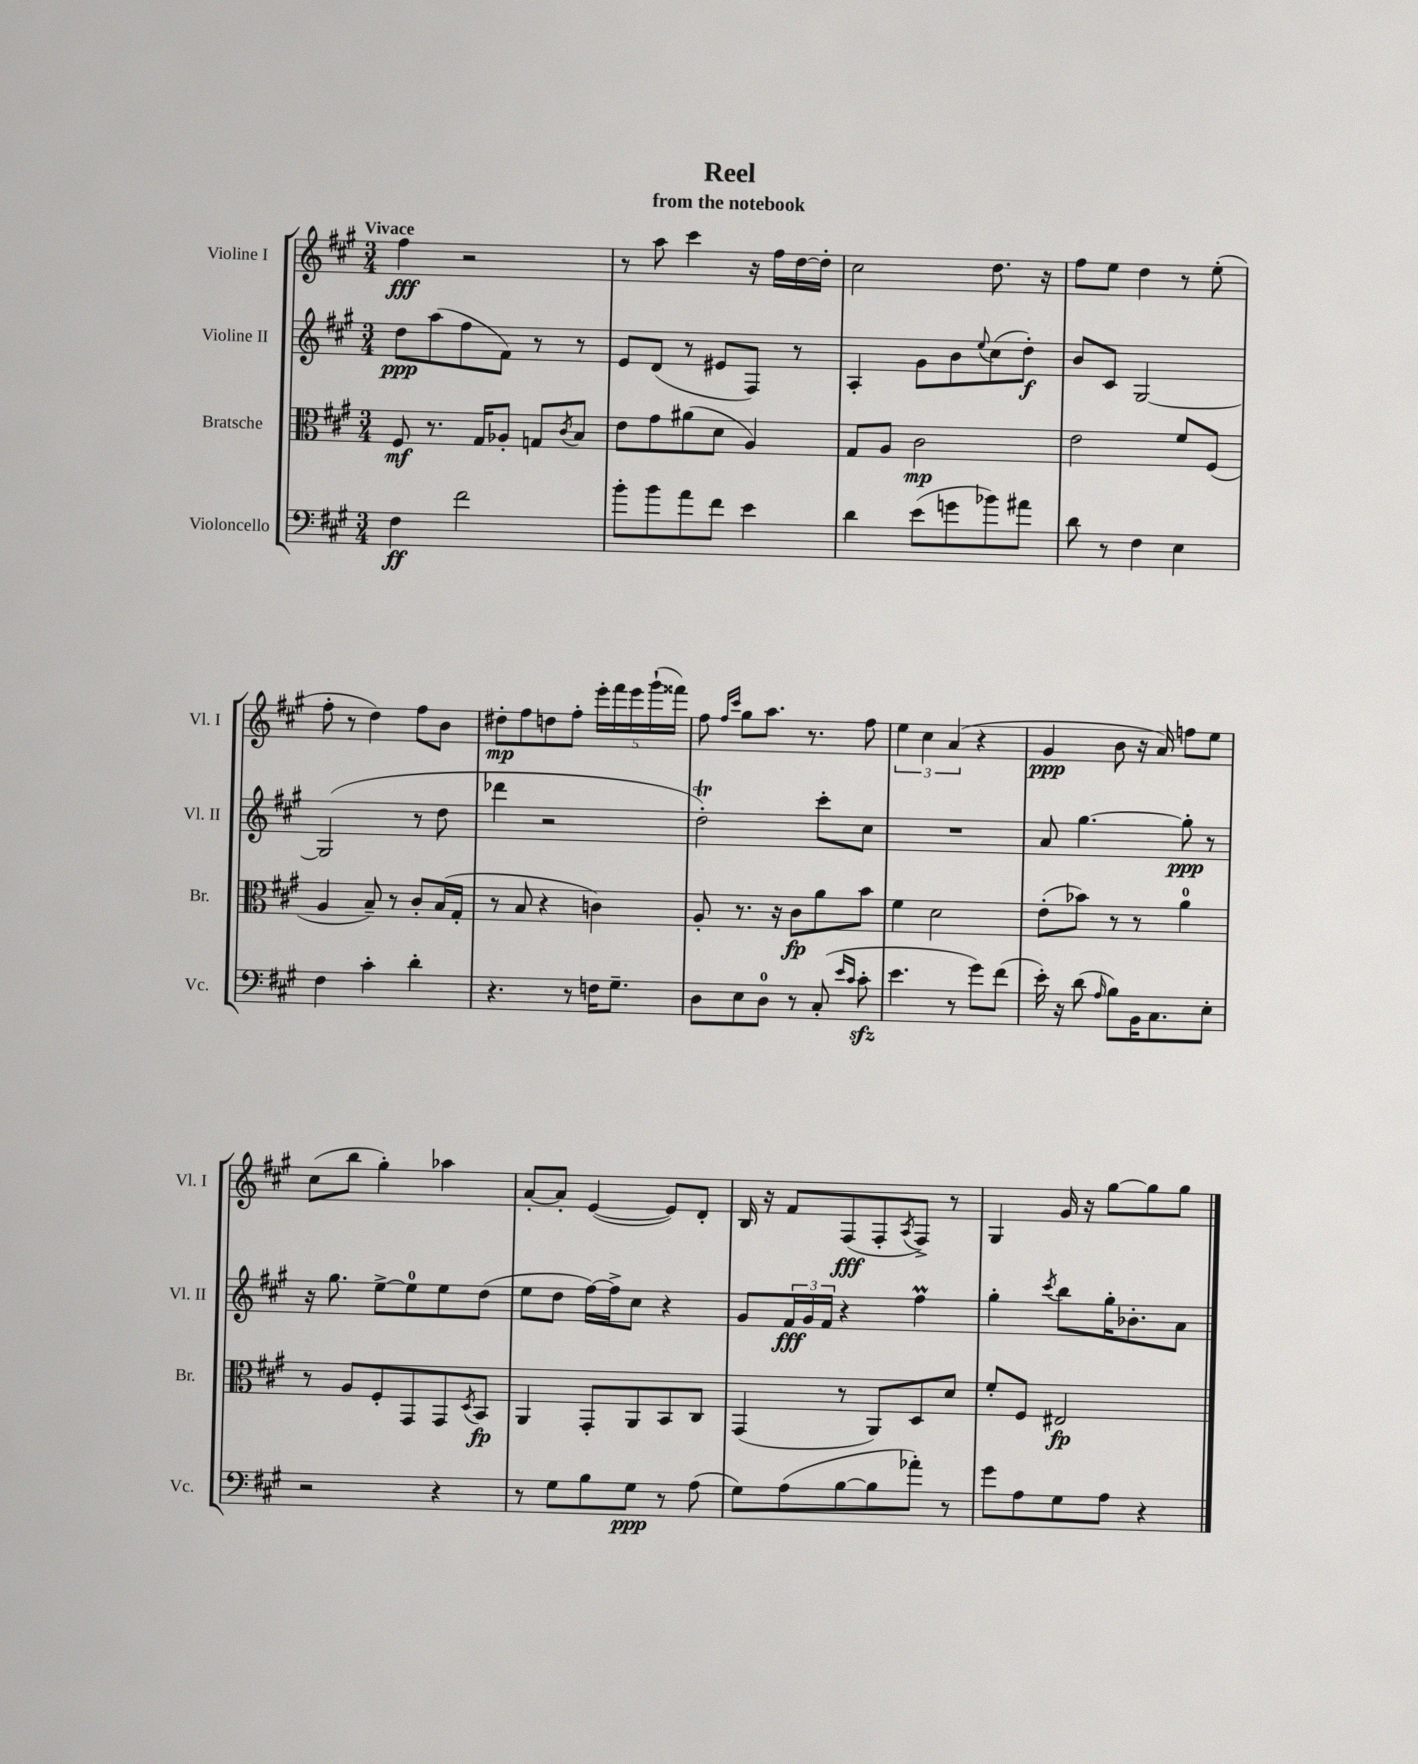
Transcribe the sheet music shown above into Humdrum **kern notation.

**kern	**dynam	**kern	**dynam	**kern	**dynam	**kern	**dynam
*part4	*part4	*part3	*part3	*part2	*part2	*part1	*part1
*staff4	*staff4	*staff3	*staff3	*staff2	*staff2	*staff1	*staff1
*I"Violoncello	*	*I"Bratsche	*	*I"Violine II	*	*I"Violine I	*
*I'Vc.	*	*I'Br.	*	*I'Vl. II	*	*I'Vl. I	*
*clefF4	*	*clefC3	*	*clefG2	*	*clefG2	*
*k[f#c#g#]	*	*k[f#c#g#]	*	*k[f#c#g#]	*	*k[f#c#g#]	*
*M3/4	*	*M3/4	*	*M3/4	*	*M3/4	*
=1	=1	=1	=1	=1	=1	=1	=1
!	!	!	!	!	!	!LO:TX:a:B:t=Vivace	!
4F#\	ff	8F#/	mf	8dd\L	ppp	4ff#\	fff
.	.	8.r	.	(8aa\	.	.	.
2f#\	.	.	.	8ff#\	.	2r	.
.	.	16G#/KL	.	.	.	.	.
.	.	8A-X'/J	.	8f#\J)	.	.	.
.	.	8Gn/L	.	8r	.	.	.
.	.	8qc#/	.	.	.	.	.
.	.	8B/J	.	8r	.	.	.
=2	=2	=2	=2	=2	=2	=2	=2
8b'\L	.	8e\L	.	8e/L	.	8r	.
8b\	.	8g#\	.	(8d/J	.	8aa\	.
8a\	.	(8a#X\	.	8r	.	4ccc#\	.
8f#\J	.	8d\J	.	8e#X/L	.	.	.
4e\	.	4A/)	.	8F#/J)	.	16r	.
.	.	.	.	.	.	16ff#\LL	.
.	.	.	.	8r	.	[16dd\	.
.	.	.	.	.	.	16dd'\JJ]	.
=3	=3	=3	=3	=3	=3	=3	=3
4d\	.	8G#/L	.	4A'/	.	2cc#\	.
.	.	8A/J	.	.	.	.	.
(8e\L	.	2c#\	mp	8g#\L	.	.	.
8gn\	.	.	.	8b\	.	.	.
.	.	.	.	8qqee/	.	.	.
8b-X\)	.	.	.	(8cc#\	.	8.dd\	.
8a#X\J	.	.	.	8dd'\J)	f	.	.
.	.	.	.	.	.	16r	.
=4	=4	=4	=4	=4	=4	=4	=4
8d\	.	2e\	.	8b/L	.	8ff#\L	.
8r	.	.	.	8c#/J	.	8ee\J	.
4F#\	.	.	.	[2G#/	.	4dd\	.
4E\	.	8f#/L	.	.	.	8r	.
.	.	(8F#/J	.	.	.	(8ee'\	.
!!LO:LB:g=z
=5	=5	=5	=5	=5	=5	=5	=5
4F#\	.	4A/	.	(2G#/]	.	8ff#'\	.
.	.	.	.	.	.	8r	.
4c#'\	.	8B~/)	.	.	.	4dd\)	.
.	.	8r	.	.	.	.	.
4d'\	.	8c#'/L	.	8r	.	8ff#\L	.
.	.	(16B/L	.	8dd\	.	8b\J	.
.	.	16G#'/JJ	.	.	.	.	.
=6	=6	=6	=6	=6	=6	=6	=6
4.r	.	8r	.	4ddd-X\	.	8dd#X'\L	mp
.	.	8B/	.	.	.	8ff#\	.
.	.	4r	.	2r	.	8ddn\	.
8r	.	.	.	.	.	8ff#'\J	.
16Fn\KL	.	4cn\)	.	.	.	20eee'\LL	.
.	.	.	.	.	.	20fff#\	.
8.G#~\J	.	.	.	.	.	.	.
.	.	.	.	.	.	20eee\	.
.	.	.	.	.	.	(20ggg#`\	.
.	.	.	.	.	.	20fff##X\JJ)	.
=7	=7	=7	=7	=7	=7	=7	=7
8D\L	.	8A'/	.	2ddT'\)	.	8ff#\	.
.	.	.	.	.	.	16qqff#/LL	.
.	.	.	.	.	.	16qqccc#/JJ	.
8E\	.	8.r	.	.	.	8gg#\L	.
8D\J	.	.	.	.	.	8.aa\J	.
.	.	16r	.	.	.	.	.
8r	.	8c#\L	fp	.	.	.	.
.	.	.	.	.	.	8.r	.
(8C#'/	.	8a\	.	8ccc#'\L	.	.	.
16qqe/LL	.	.	.	.	.	.	.
16qqc#/JJ	.	.	.	.	.	.	.
8c#zz'\	.	8b\J	.	8cc#\J	.	8ff#\	.
=8	=8	=8	=8	=8	=8	=8	=8
4.e\	.	4f#\	.	2.r	.	6ee\	.
.	.	.	.	.	.	6cc#\	.
.	.	2d\	.	.	.	.	.
.	.	.	.	.	.	(6a/	.
8r	.	.	.	.	.	.	.
8g#\L)	.	.	.	.	.	4r	.
(8f#\J	.	.	.	.	.	.	.
=9	=9	=9	=9	=9	=9	=9	=9
16e'\)	.	(8e'\L	.	8a/	.	4g#/	ppp
16r	.	.	.	.	.	.	.
(8d\	.	8b-X\J)	.	[4.gg#\	.	.	.
16qqA/	.	.	.	.	.	.	.
8B\L)	.	8r	.	.	.	8b\	.
16BB\K	.	8r	.	.	.	16r	.
8.C#\	.	.	.	.	.	16a/)	.
.	.	4a\	.	8gg#'\]	ppp	8ffn\L	.
8E'\J	.	.	.	8r	.	8ee\J	.
!!LO:LB:g=z
=10	=10	=10	=10	=10	=10	=10	=10
2r	.	8r	.	16r	.	(8cc#\L	.
.	.	.	.	8.gg#\	.	.	.
.	.	8A/L	.	.	.	8bb\J	.
.	.	8F#'/	.	[8ee^\L	.	4gg#'\)	.
.	.	8GG#/	.	8ee\]	.	.	.
4r	.	8GG#/	.	8ee\	.	4aa-X\	.
.	.	8qD/	.	.	.	.	.
.	.	8BB/J	fp	(8dd\J	.	.	.
=11	=11	=11	=11	=11	=11	=11	=11
8r	.	4AA/	.	8ee\L	.	[8a'/L	.
8G#\L	.	.	.	8dd\J	.	8a'/J]	.
8B\	.	8GG#'/L	.	[16ff#\LL)	.	([4e/	.
.	.	.	.	16ff#^\J]	.	.	.
8G#\J	ppp	8AA/	.	8cc#\J	.	.	.
8r	.	8BB/	.	4r	.	8e/L])	.
(8A\	.	8C#/J	.	.	.	8d'/J	.
=12	=12	=12	=12	=12	=12	=12	=12
8G#\L)	.	(4GG#/	.	8g#/L	.	16B/	.
.	.	.	.	.	.	16r	.
(8A\	.	.	.	24f#/L	fff	8f#/L	.
.	.	.	.	24g#/	.	.	.
.	.	.	.	24f#/JJ	.	.	.
[8B\	.	8r	.	4r	.	(8F#/	fff
8B\]	.	8AA/L)	.	.	.	8F#'/	.
.	.	.	.	.	.	8qA/	.
8a-X'\J)	.	8D/	.	4ff#M\	.	8F#^/J)	.
8r	.	8d/J	.	.	.	8r	.
=13	=13	=13	=13	=13	=13	=13	=13
8g#\L	.	8f#'/L	.	4gg#'\	.	4G#/	.
8A\	.	8F#/J	.	.	.	.	.
.	.	.	.	8qccc#/	.	.	.
8G#\	.	2E#X/	fp	8bb\L	.	16g#/	.
.	.	.	.	.	.	16r	.
8A\J	.	.	.	16gg#'\K	.	[8gg#\L	.
.	.	.	.	8.b-X'\	.	.	.
4r	.	.	.	.	.	8gg#\]	.
.	.	.	.	8a\J	.	8gg#\J	.
==	==	==	==	==	==	==	==
*-	*-	*-	*-	*-	*-	*-	*-
